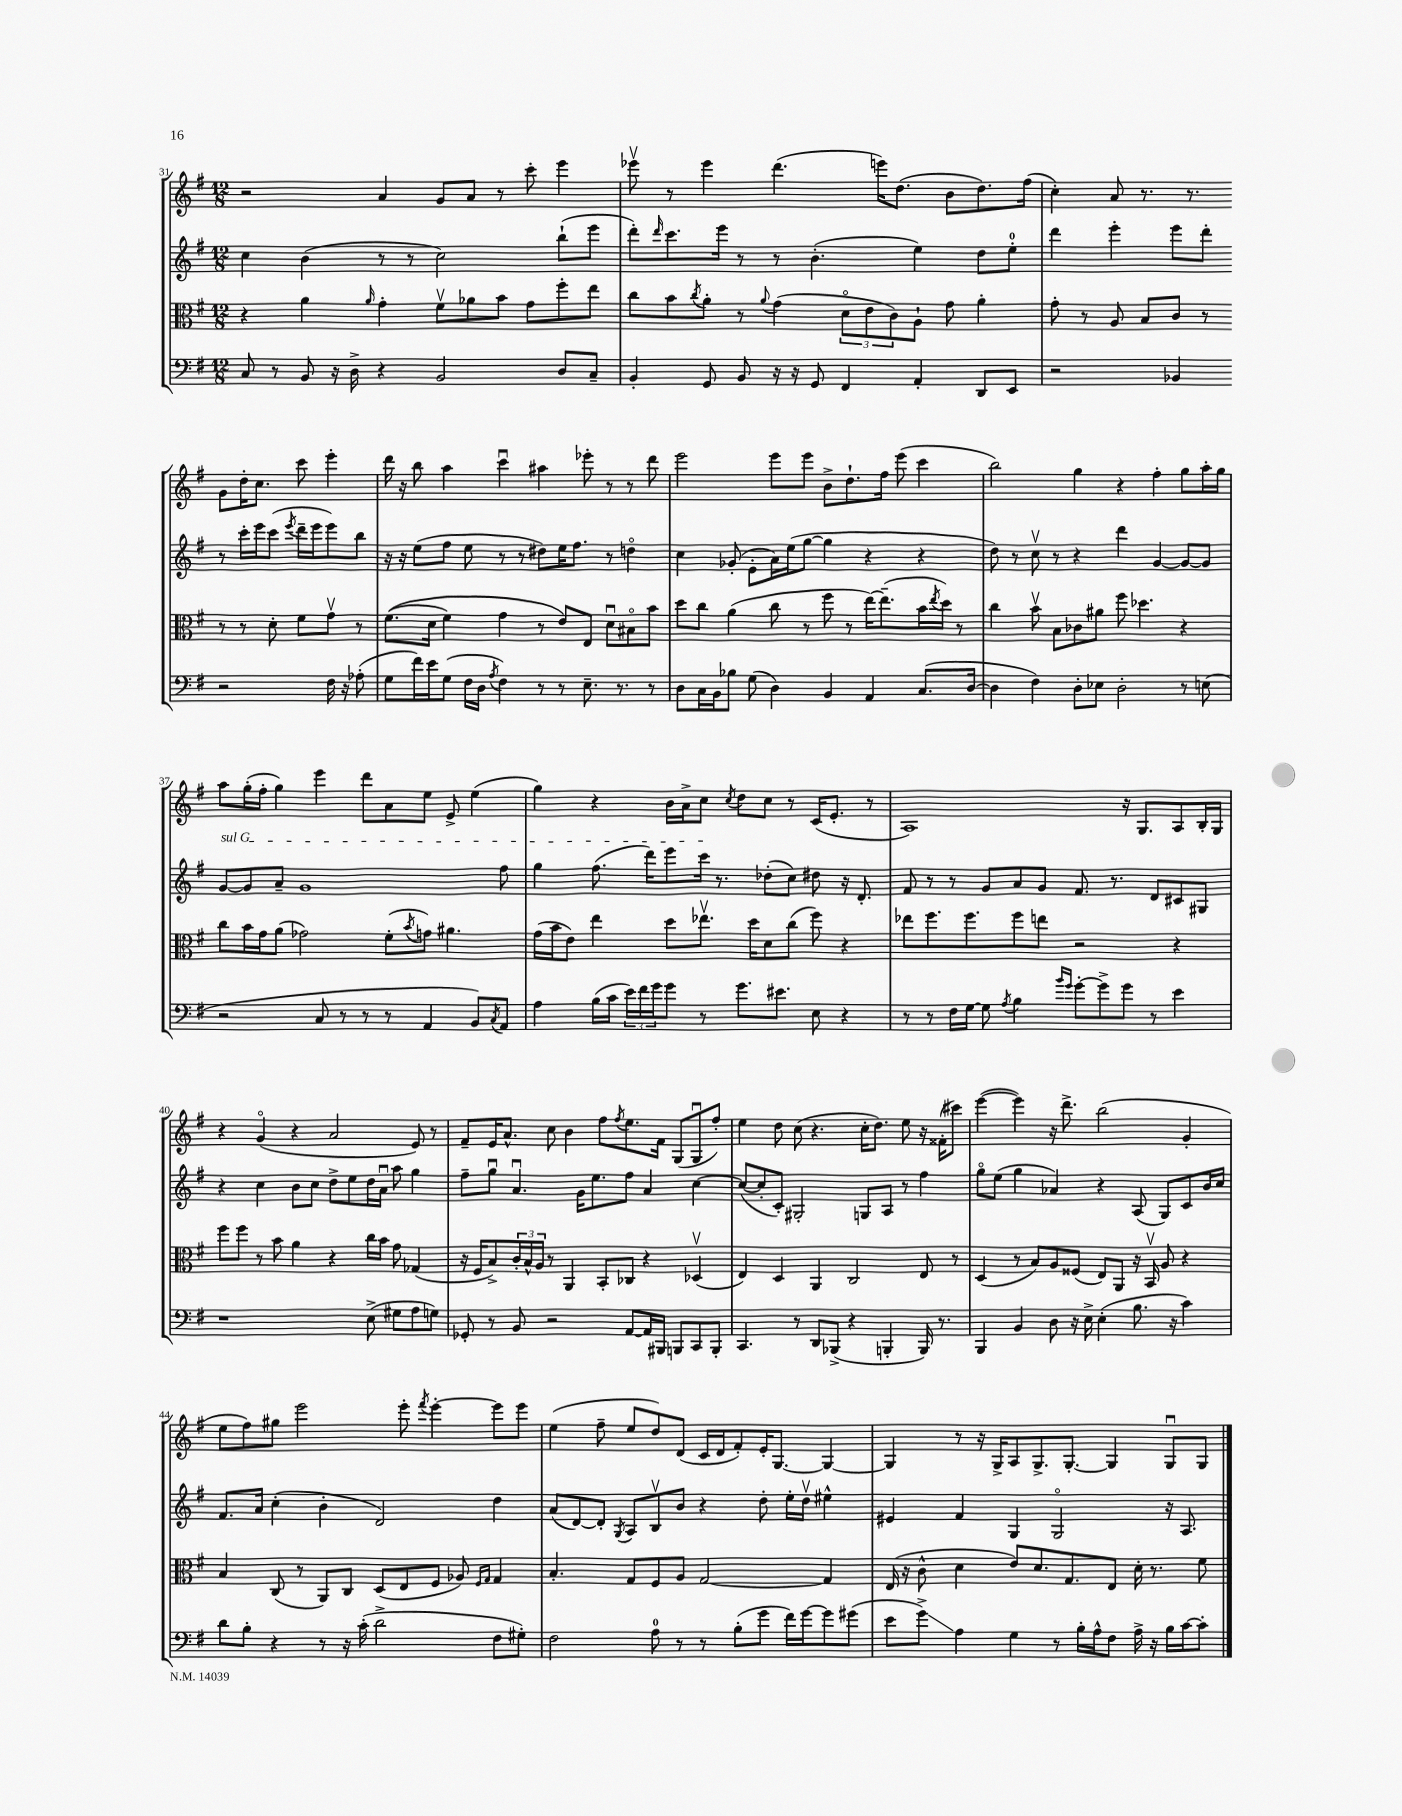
<<
\new StaffGroup <<
\new Staff = "s0" {
    \clef treble \key g \major \numericTimeSignature \time 12/8
    r2 a'4 g'8 a'8 r8 c'''8-. e'''4 |
    ees'''8\upbow r8 ees'''4 d'''4.( e'''16) d''8.( b'8 d''8.) fis''16( |
    c''4-.) a'8 r8. r8. g'8 d''16-. c''8. c'''8 e'''4-. |
    d'''16 r16 b''8 a''4 c'''4\downbow ais''4 ees'''8-. r8 r8 d'''8 |
    e'''2 e'''8 e'''8 b'8-> d''8.-! fis''16 e'''8( c'''4 |
    b''2) g''4 r4 fis''4-. g''8 a''16-. g''16 |
    a''8 g''16-.( fis''16-. g''4) e'''4 d'''8 a'8 e''8 e'8-> e''4( |
    g''4) r4 b'16 a'16-> c''8 \acciaccatura { c''8 } d''8 c''8 r8 c'16( e'8.-. r8 |
    a1) r16 g8. a8 b16-. g16 |
    r4 g'4\flageolet( r4 a'2 e'8) r8 |
    fis'8-- e'16 a'8.-^ c''8 b'4 fis''8 \acciaccatura { fis''8 } e''8. fis'16 g8( g8\downbow fis''8-.) |
    e''4 d''8 c''8( r4. c''16-. d''8.) e''8 r16 fisis'16-.( cis'''8) |
    e'''4~( e'''4) r16 d'''8.-> b''2( g'4-. |
    e''8 fis''8) gis''8 e'''2 e'''8-. \acciaccatura { fis'''8 } e'''4~-. e'''8 e'''8 |
    e''4( fis''8-- e''8 d''8) d'8( c'16 d'16 fis'8-.) e'16-. g8.~ g4~ |
    g4 r8 r16 g16-> a8 g8.-> g8.~-. g4 g8\downbow g8 \bar "|." |
}
\new Staff = "s1" {
    \clef treble \key g \major \numericTimeSignature \time 12/8
    c''4 b'4( r8 r8 c''2) b''8-!( e'''8 |
    d'''8-.) \grace { d'''16 } c'''8. e'''16 r8 r8 b'4.-.( e''4) d''8 e''8-0-. |
    d'''4 e'''4-. e'''8 d'''8-. r8 c'''16-. e'''16 c'''8( \acciaccatura { e'''8 } d'''16-- e'''16 e'''8) b''8 |
    r16 r16 e''8( fis''8 e''8 r8 r8 dis''8) e''16 fis''8. r8 d''4\flageolet |
    c''4 ges'8-.( e'8-. a'16) e''16( g''8~ g''4 r4 r4 |
    d''8) r8 c''8\upbow r8 r4 d'''4 g'4~ g'8~ g'8 |
    \once \override TextSpanner.bound-details.left.text = \markup { \italic "sul G" } g'8~\startTextSpan g'8 a'8-- g'1 fis''8 |
    g''4 fis''8.( d'''16) e'''8 c'''16\stopTextSpan r8. des''8-.( c''8) dis''8 r16 d'8.-. |
    fis'8 r8 r8 g'8 a'8 g'8 fis'8. r8. d'8 cis'8 gis8 |
    r4 c''4 b'8 c''8 d''8-> e''8 d''16 a'16\downbow a''8 g''4 |
    fis''8-- g''8\downbow a'4.\downbow g'16 e''8. fis''8 a'4 c''4~ |
    c''8~( c''8-. c'8-.) gis2-. g8 a8 r8 fis''4 |
    g''8\flageolet e''8( g''4 aes'4) r4 a8( g8) c'8 b'16 c''16 |
    fis'8. a'16 c''4-.( b'4-. d'2) d''4 |
    a'8( d'8~) d'8-. \acciaccatura { g8 } a8 b8\upbow b'8 r4 d''8-. e''16-. d''16\upbow eis''4-^ |
    eis'4 fis'4 g4 g2\flageolet r16 a8. \bar "|." |
}
\new Staff = "s2" {
    \clef alto \key g \major \numericTimeSignature \time 12/8
    r4 a'4 \grace { a'16 } g'4-. fis'8\upbow aes'8 b'8 g'8 fis''8-. e''8 |
    c''8 b'8 \acciaccatura { c''8 } a'8-. r8 \appoggiatura { a'8 } g'4( \tuplet 3/2 { d'8\flageolet e'8 c'8) } a8-! g'8 a'4-. |
    g'8-. r8 a8 b8 c'8 r8 r8 r8 d'8-. fis'8 g'8\upbow r8 |
    fis'8.(\( d'16 fis'4) g'4 r8 e'8\) e8 d'8\downbow bis8\flageolet b'8 |
    d''8 c''8 a'4( c''8 r8 fis''8 r8 e''16~) e''8.--( b'16 \acciaccatura { e''8 } d''16) r8 |
    c''4 b'8\upbow b8 ces'8 ais'8 fis''8 des''4. r4 |
    c''8 b'16 g'16 a'8( ges'2) fis'8-.( \acciaccatura { b'8 } g'8) ais'4. |
    g'16( b'16 e'8) e''4 d''8 ees''8.\upbow d''16 d'8 c''8( fis''8) r4 |
    ees''8 fis''8. fis''8. fis''8 e''8 r2 r4 |
    fis''8 fis''8 r8 b'8 a'4 r4 c''16 b'16 g'8 ges4( |
    r16 fis16 b8->) \tuplet 3/2 { c'16-. b16-^ a16 } r8 a,4 b,8-. ces8 r4 des4\upbow( |
    e4) d4 a,4 c2 e8 r8 |
    d4( r8 b8) a8 fisis8( e8) a,8 r16 b,16\upbow a8 r4 |
    b4 c8( r8 a,8) c8 d8( e8 fis8 aes8) \grace { fis16 g16 } g4 |
    b4.-. g8 fis8 a8 g2~ g4 |
    e16( r16 c'8-^ d'4 e'8) d'8. g8. e8 d'16-. r8. fis'8 \bar "|." |
}
\new Staff = "s3" {
    \clef bass \key g \major \numericTimeSignature \time 12/8
    c8 r8 b,8 r16 d16-> r4 b,2 d8 c8-- |
    b,4-. g,8 b,8 r16 r16 g,8 fis,4 a,4-. d,8 e,8 |
    r2 bes,4 r2 fis16 r16 aes8-.( |
    g8 fis'16) e'16 g8( fis16 d16 \acciaccatura { a8 } fis4) r8 r8 e8.-- r8. r8 |
    d8 c16 b,16 bes8 g8( d4) b,4 a,4 c8.( d16~ |
    d4 fis4) d8-. ees8 d2-. r8 e8( |
    r2 c8 r8 r8 r8 a,4 b,8) \acciaccatura { c8 } a,8 |
    a4 b16( c'16 \tuplet 3/2 { e'16) fis'16 g'16 } g'8 r8 g'8. eis'8. e8 r4 |
    r8 r8 fis16 g16~ g8 \acciaccatura { a8 } b4 \grace { b'16 g'16 } g'8~-. g'8-> g'8 r8 e'4 |
    r1 e8->( gis8 a8 g8) |
    ges,8-. r8 b,8 r2 a,8~ a,16 bis,,16 b,,8 c,8 b,,8-. |
    c,4. r8 d,8 bes,,8->( r4 b,,4-. b,,16) r8. |
    b,,4 b,4 d8 r16 e16-> e4-.( b8. r16 c'4) |
    d'8 b8-. r4 r8 r16 c'16-.( d'2-> fis8 gis8-.) |
    fis2 a8-0 r8 r8 b8-.( g'8 fis'16) g'16~ g'8 gis'8( |
    e'8 g'8->\glissando) a4 g4 r8 b16-. a16-^ fis8 a16-> r16 b16 c'16~ c'8-. \bar "|." |
}
>>
>>
\layout { \context { \Score currentBarNumber = #31 } }
